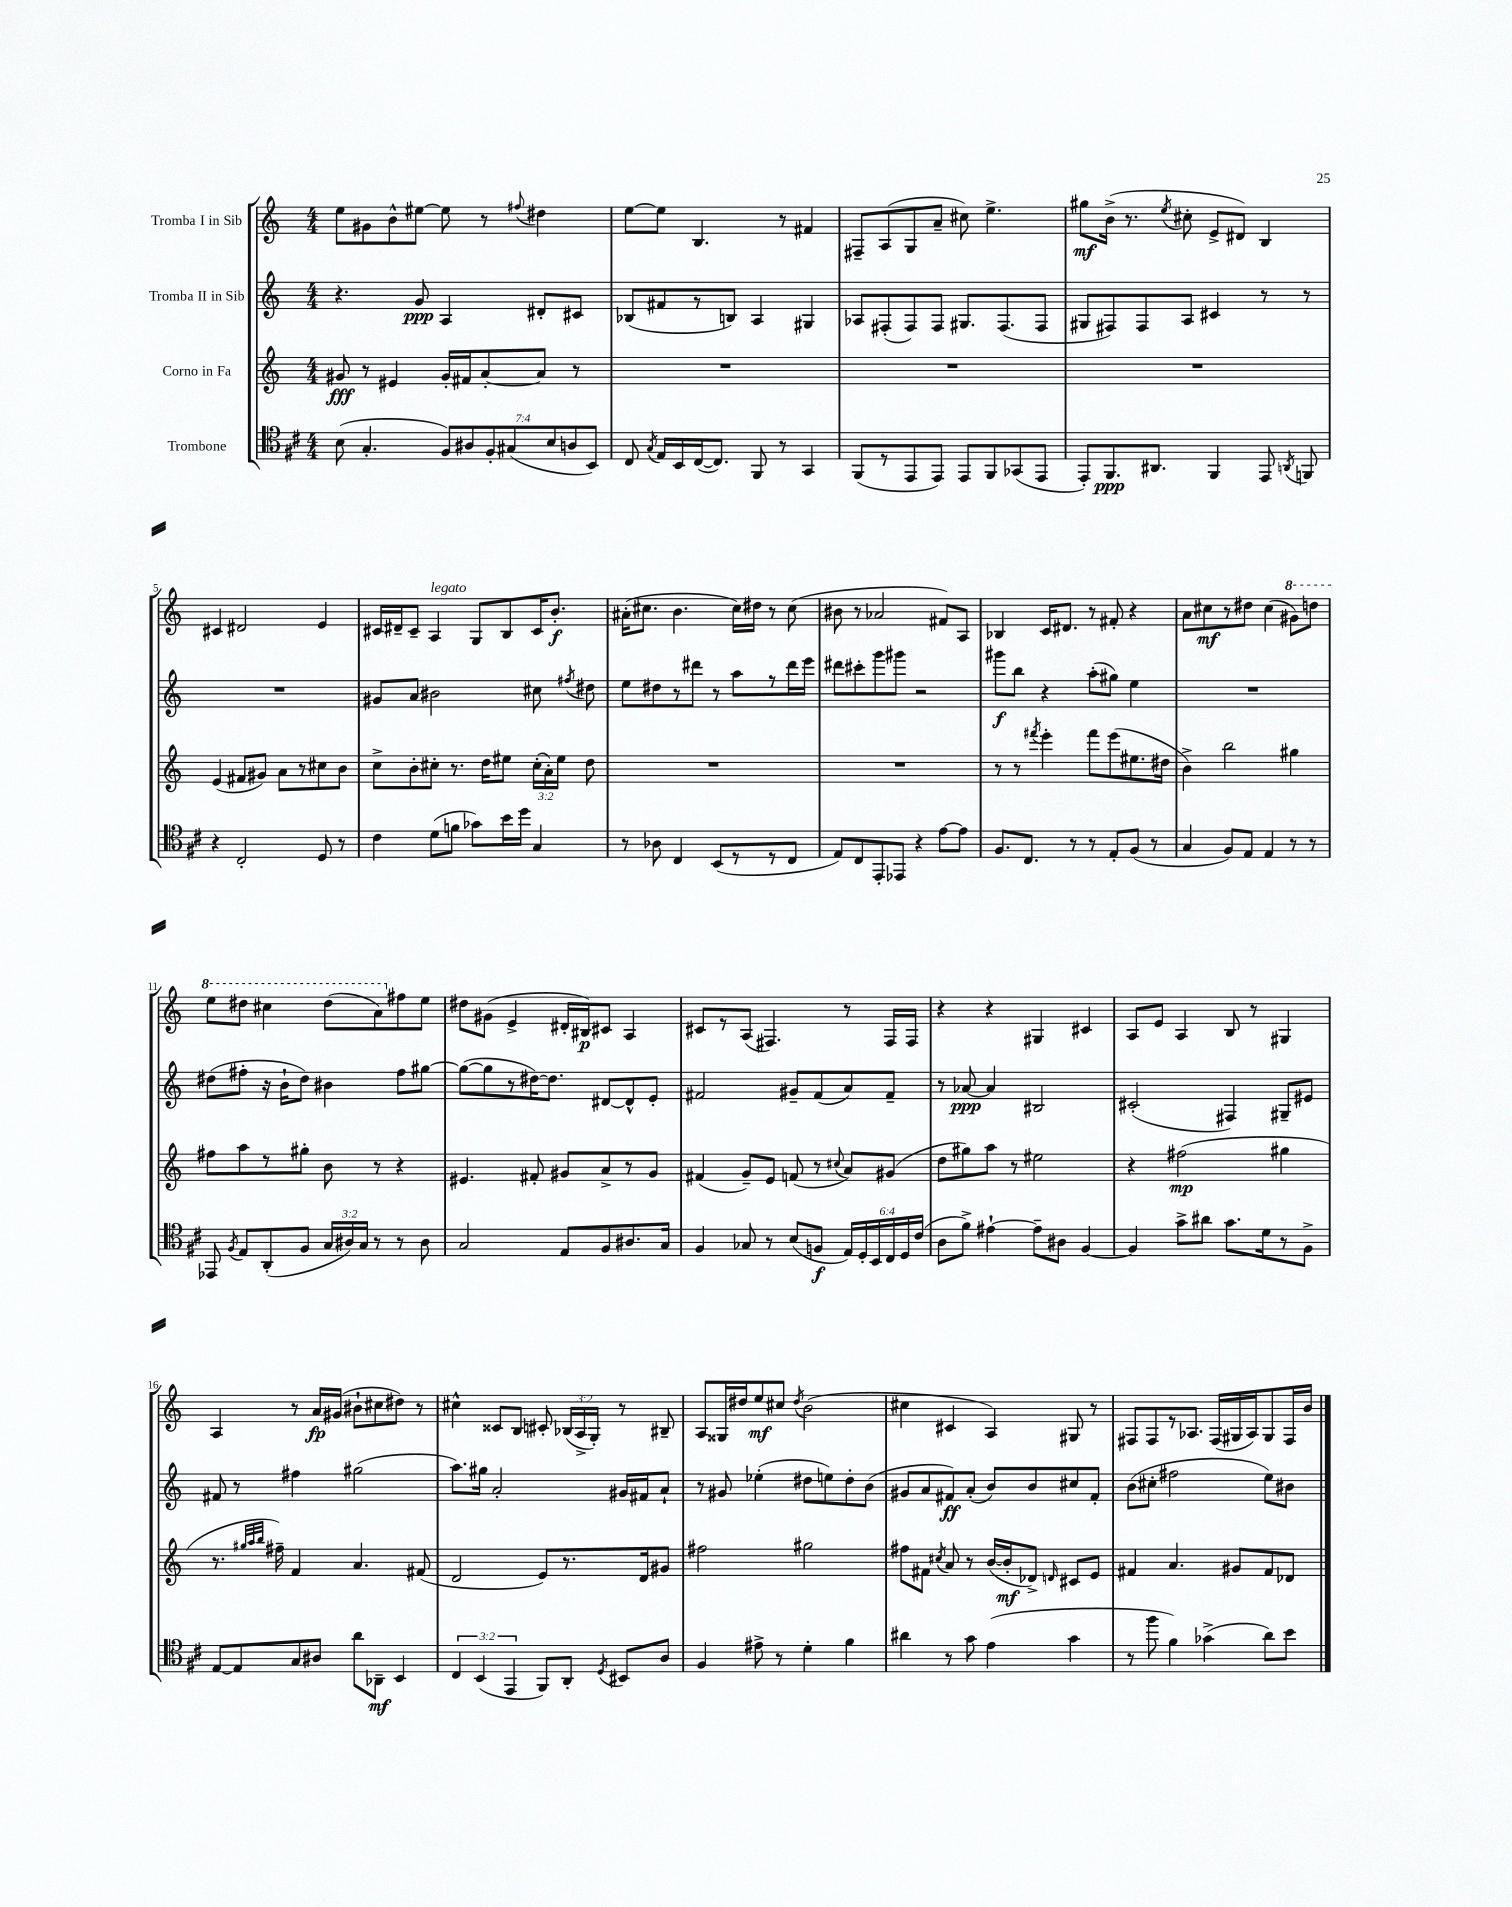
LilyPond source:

<<
\new StaffGroup <<
\new Staff = "s0" \with { instrumentName = "Tromba I in Sib" } {
    \clef treble \key c \major \numericTimeSignature \time 4/4 \override Staff.TupletNumber.text = #tuplet-number::calc-fraction-text
    \autoBeamOff e''8[ gis'8 b'8-^ eis''8]~ eis''8 r8 \appoggiatura { fis''8 } dis''4 |
    e''8[~ e''8] b4. r8 fis'4 |
    fis8[-- a8( g8 a'8]-- cis''8) e''4.-> |
    gis''8[\mf b'16]->( r8. \acciaccatura { e''8 } cis''8-. e'8[-> dis'8]) b4 |
    cis'4 dis'2 e'4 |
    cis'16[ dis'16-- cis'8]-- a4^\markup { \italic "legato" } g8[ b8 cis'16 b'8.]-.\f |
    ais'16[-.( cis''8.] b'4. cis''16[) dis''16] r8 cis''8( |
    bis'8 r8 aes'2 fis'8[) a8] |
    bes4 c'16[ dis'8.] r8 fis'8-. r4 |
    a'8[ cis''8\mf r8 dis''8] cis''4( \ottava #1 gis''8[) d'''!8] |
    e'''8[ dis'''8] cis'''4 dis'''8[( a''8) \ottava #0 fis''8 e''8] |
    dis''8[ gis'8]( e'4-> dis'16[-. bis16\p) cis'8] a4 |
    cis'8[ r8 a8]( fis4.) r8 fis16[ fis16] |
    r4 r4 gis4 cis'4 |
    a8[ e'8] a4 b8 r8 gis4 |
    a4 r8 a'16[\fp gis'16]( bis'8[-! cis''8 dis''8]) r8 |
    cis''4-^ cisis'8[ b8] cis'8-. \tuplet 3/2 { bes16[( a16-> g16]-.) } r8 bis8-- |
    a8[ gisis16 dis''16 e''8\mf cis''8] \acciaccatura { dis''8 } b'2( |
    cis''4 cis'4 a4) gis8 r8 |
    fis8[ fis8 r8 aes8.] fis16[( gis16 aes16) gis8 fis16 b'16] \bar "|." |
}
\new Staff = "s1" \with { instrumentName = "Tromba II in Sib" } {
    \clef treble \key c \major \numericTimeSignature \time 4/4
    \autoBeamOff r4. g'8\ppp a4 dis'8[-. cis'8] |
    bes8[( fis'8 r8 b8]) a4 gis4 |
    aes8[ fis8-.( fis8) fis8] gis8.[ fis8.( fis8] |
    gis8[ fis8) fis8 a8] cis'4 r8 r8 |
    R1 |
    gis'8[ a'8] bis'2 cis''8 \acciaccatura { fis''8 } dis''8 |
    e''8[ dis''8 r8 dis'''8] r8 a''8[ r8 dis'''16 e'''16] |
    dis'''8[ cis'''8-. g'''8 gis'''8] r2 |
    gis'''8[\f b''8] r4 a''8[-.( gis''8]) e''4 |
    R1 |
    dis''8[( fis''8]-. r16 b'16[-! dis''8]) bis'4 fis''8[ gis''8]~ |
    gis''8[~( gis''8 r8 dis''16~) dis''8.] dis'8[~ dis'8-^ e'8]-. |
    fis'2 gis'8[-- fis'8( a'8) fis'8]-- |
    r8 aes'8~\ppp aes'4 bis2 |
    cis'2-.( fis4) gis8[-- eis'8] |
    fis'8 r8 fis''4 gis''2( |
    a''8.[) gis''16] a'2-. gis'16[ fis'16 a'8]-! |
    r8 gis'8 ees''4-.( dis''8[ e''8) dis''8-. b'8]( |
    gis'8[ a'8 fis'8\ff) a'8]-.( b'8[) b'8 cis''8 fis'8]-. |
    b'8[( cis''8]-. fis''2 e''8[) bis'8] \bar "|." |
}
\new Staff = "s2" \with { instrumentName = "Corno in Fa" } {
    \clef treble \key c \major \numericTimeSignature \time 4/4 \override Staff.TupletNumber.text = #tuplet-number::calc-fraction-text
    \autoBeamOff gis'8\fff r8 eis'4 gis'16[-. fis'16 a'8~-. a'8] r8 |
    R1 |
    R1 |
    R1 |
    e'4( fis'8[ gis'8]) a'8[ r8 cis''8 b'8] |
    c''8[-> b'8-. cis''8]-. r8. d''16[ eis''8] \tuplet 3/2 { cis''16[-.( a'16-.) eis''16] } d''8 |
    R1 |
    R1 |
    r8 r8 \acciaccatura { fis'''8 } e'''4-. fis'''8[ e'''8( eis''8. dis''16] |
    b'4->) b''2 gis''4 |
    fis''8[ a''8 r8 gis''8]-. b'8 r8 r4 |
    eis'4. fis'8-. gis'8[ a'8-> r8 gis'8] |
    fis'4( g'8[--) e'8] f'8( r8 \appoggiatura { cis''8 } a'8[) gis'8]( |
    d''8[ gis''8) a''8] r8 eis''2 |
    r4 fis''2\mp( gis''4 |
    r8. \grace { gis''32[ a''32 b''32] } fis''16--) f'4 a'4. fis'8( |
    d'2 e'8[) r8. d'16 gis'8] |
    fis''2 gis''2 |
    fis''8[ fis'8] \acciaccatura { cis''8 } a'8 r8 b'16[~( b'16-.\mf des'8]->) \grace { d'16 } cis'8[ e'8] |
    fis'4 a'4. gis'8[ fis'8 des'8] \bar "|." |
}
\new Staff = "s3" \with { instrumentName = "Trombone" } {
    \clef tenor \key d \major \numericTimeSignature \time 4/4 \override Staff.TupletNumber.text = #tuplet-number::calc-fraction-text
    \autoBeamOff b8( g4.-. \tuplet 7/4 { fis8[) ais8 fis8-. gis8( b8 a8 b,8]) } |
    cis8 \acciaccatura { g8 } e16[ b,16 cis16~( cis8.]) fis,8 r8 g,4 |
    fis,8[( r8 e,8 e,8]) e,8[ fis,8 ges,8( e,8] |
    e,8[-.) fis,8.\ppp ais,8.] fis,4 e,8 \acciaccatura { a,8 } f,8 |
    r4 cis2-. d8 r8 |
    cis'4 d'8[( f'8] ges'8[) b'16 d''16] g4 |
    r8 aes8 cis4 b,8[( r8 r8 cis8] |
    e8[) cis8 e,8-. ees,8] r4 e'8[~ e'8] |
    fis8.[ cis8.] r8 r8 e8[-. fis8]( r8 |
    g4 fis8[) e8] e4 r8 r8 |
    ees,8 \acciaccatura { fis8 } e8[ a,8-.( fis8] \tuplet 3/2 { g16[ ais16) g16] } r8 r8 ais8 |
    g2 e8[ fis8 ais8. g16] |
    fis4 ges8 r8 b8[( f8]\f \tuplet 6/4 { e16[) d16-. b,16 cis16 d16 cis'16]( } |
    a8[ fis'8]->) eis'4~-! eis'8[-- ais8] fis4~ |
    fis4 g'8[-> ais'8] g'8.[ d'16 r8 fis8]-> |
    e8[~ e8 g8 ais8] a'8[ aes,8]--\mf b,4 |
    \tuplet 3/2 { cis4 b,4( e,4 } fis,8[) a,8]-. \acciaccatura { d8 } bis,8[ a8] |
    fis4 eis'8-> r8 d'4-. fis'4 |
    ais'4 r8 g'8 e'4( g'4 |
    r8 fis''8 fis'4) ges'4->( a'8[) b'8] \bar "|." |
}
>>
>>
